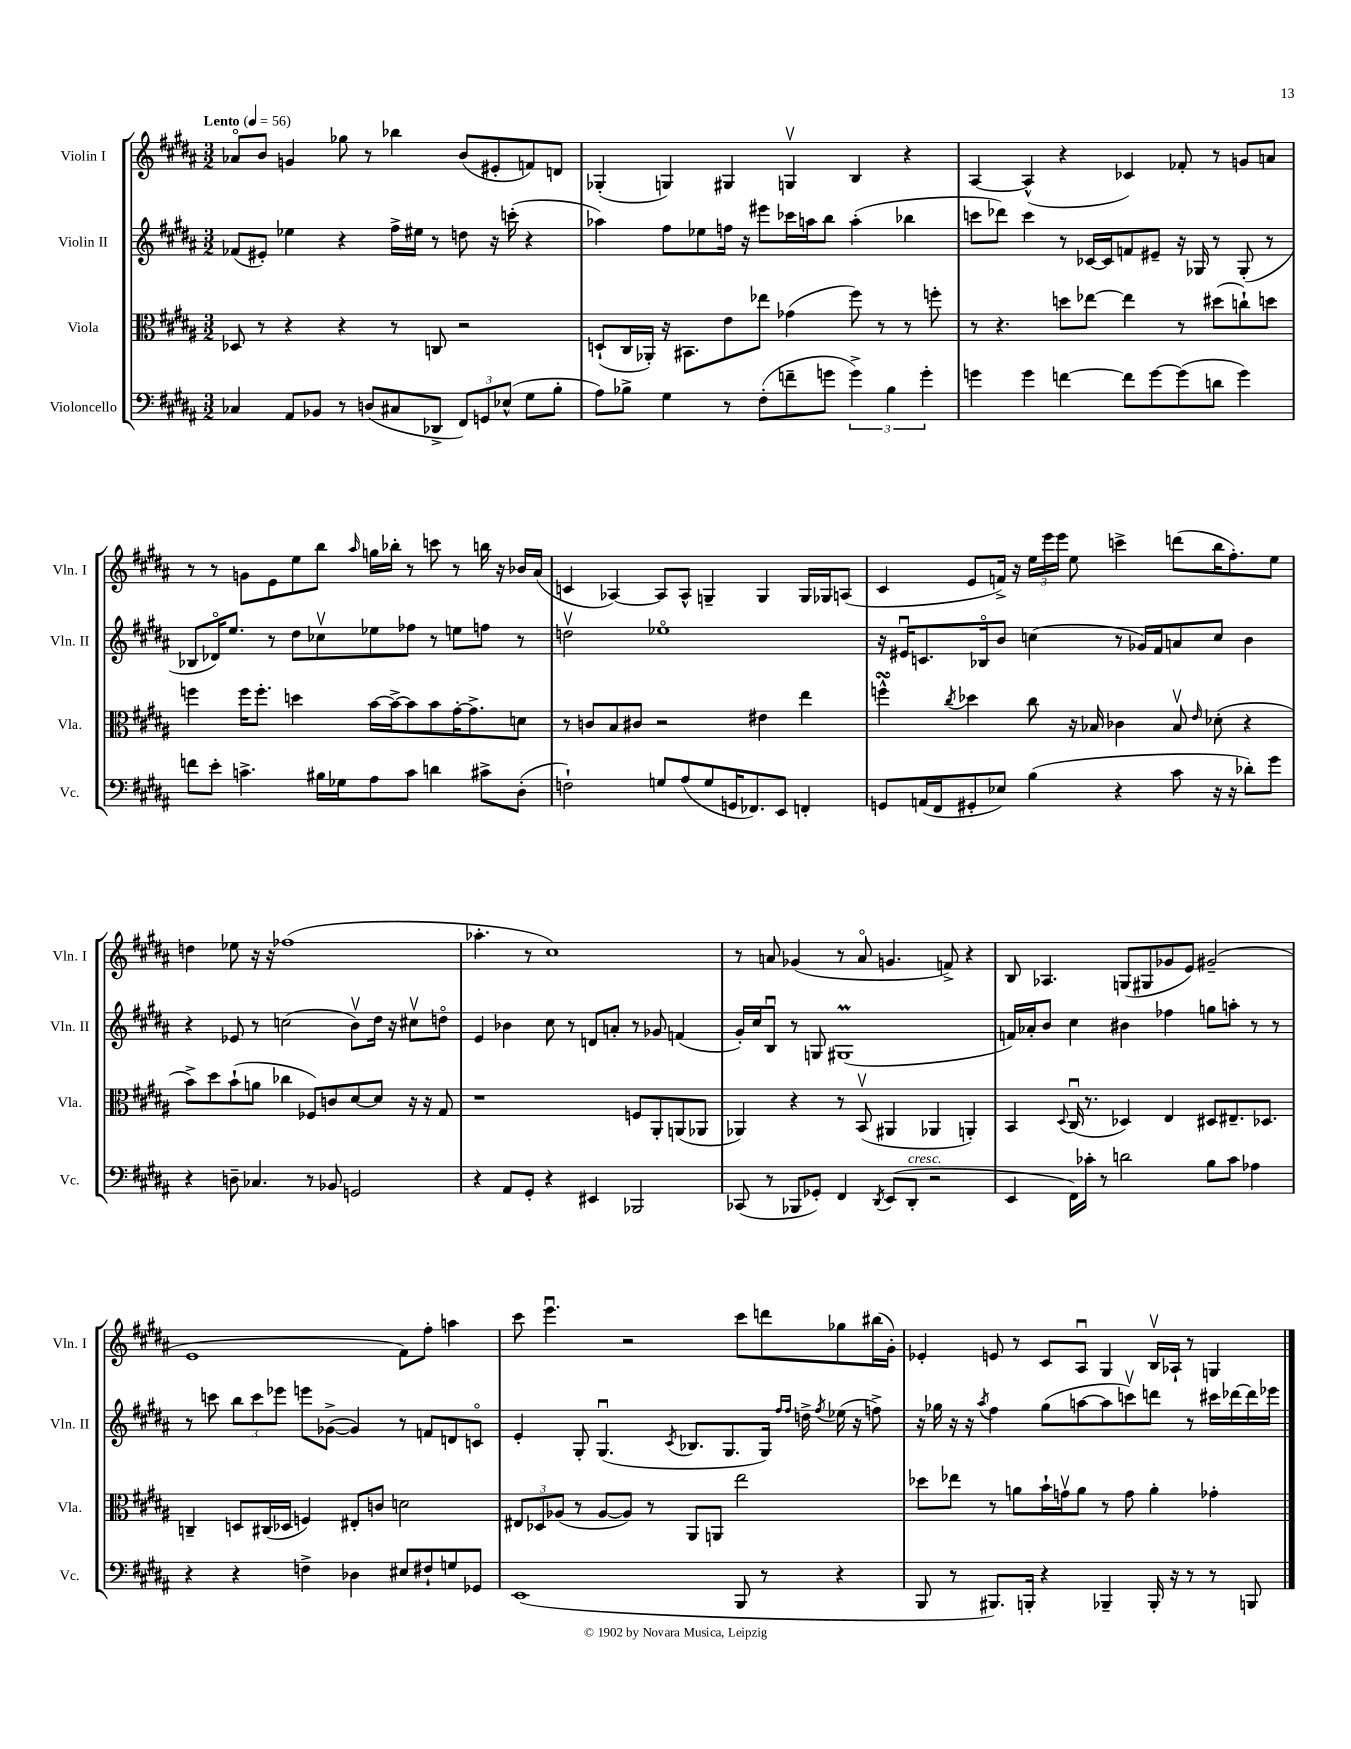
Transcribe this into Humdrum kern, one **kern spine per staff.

**kern	**kern	**kern	**kern
*staff4	*staff3	*staff2	*staff1
*clefF4	*clefC3	*clefG2	*clefG2
*k[f#c#g#d#a#]	*k[f#c#g#d#a#]	*k[f#c#g#d#a#]	*k[f#c#g#d#a#]
*M3/2	*M3/2	*M3/2	*M3/2
*MM56	*MM56	*MM56	*MM56
4C-	8D-	(8f-	8a-o
.	8r	8e#')	8b
8AA#	4r	4ee-	4g
8BB-	.	.	.
8r	4r	4r	8gg-
(8D	.	.	8r
8C#	8r	16ff#^	4bb-
.	.	16ee#	.
8DD-^	8C	8r	.
12FF#)	2r	8dd	(8b
12GG	.	.	.
.	.	16r	8e#'
(12E-^^	.	.	.
.	.	(16ccc'	.
8G#	.	4r	8f)
8B'	.	.	8d
=	=	=	=
8A#)	(8D`	4aa-)	(4G-'
8B-^	16C#	.	.
.	16AA-')	.	.
4G#	16r	8ff#	4G)
.	8.BB#	.	.
.	.	8ee-	.
8r	8e	16ff	4G#
.	.	16r	.
(8F#'	8ee-	8eee#	.
8f~	(4g-	16ccc-	4Gv
.	.	16aa	.
8g	.	8bb	.
6g^)	8ff#)	(4aa'	4B
.	8r	.	.
6B-	.	.	.
.	8r	4bb-	4r
6g'	.	.	.
.	8ff'	.	.
=	=	=	=
4g	8r	8ccc	[4A#
.	4.r	8ddd-)	.
4g	.	4ccc	(4A#^^]
[4f	8dd	8r	4r
.	[8ee-	[16c-	.
.	.	16c-]	.
8f]	4ee-]	8f	4c-)
[8g	.	8e#~	.
(8g]	8r	16r	8f-'
.	.	16G-	.
8d	(8dd#	8r	8r
4g)	8cc`)	(8G-'	8g
.	8dd	8r	8a
=	=	=	=
8f	4ff	8B-	8r
8e'	.	16d-o)	8r
.	.	8.ee	.
4.c^	16ff	.	8g
.	8.ff'	.	.
.	.	8r	8e
.	4dd	8dd#	8ee
16B#	.	8cc-v	8bb
16G-	.	.	.
.	.	.	16qqaa#
8A#	[16b	8ee-	16gg
.	16b^_	.	16bb-'
8c	8b]	8ff-	8r
4d	8b	8r	8ccc
.	[16g#'	8ee	8r
.	8.g#^]	.	.
8c#^	.	8ff	16bb
.	.	.	16r
(8D#'	8d	8r	16b-
.	.	.	(16a#
=	=	=	=
2F`)	8r	2ddv	4c
.	8c	.	.
.	8B	.	[4A-)
.	8c#	.	.
8G	2r	1ee-o	8A-]
(8A#	.	.	8A-^^
8G	.	.	4G~
16GG	.	.	.
8.FF-)	.	.	.
.	4e#	.	4G
8EE	.	.	.
4FF'	4ee	.	16G
.	.	.	16G-
.	.	.	(8A
=	=	=	=
8GG	4ff^^	16r	4c#
.	.	16e#u	.
(16AA	.	8.c	.
16FF#	.	.	.
.	8qcc#	.	.
8GG#'	4dd-	.	8e
.	.	16B-o	.
8E-)	.	8b	16f^)
.	.	.	16r
(4B	8cc#	(4cc	24ee
.	.	.	24eee
.	.	.	24eee
.	16r	.	8ee
.	16B-	.	.
4r	4c-	8r	4ccc^
.	.	16g-)	.
.	.	16f#	.
8c#	8B-v	8a	(8ddd
.	16qqe	.	.
16r	(8d-'	8cc	16bb
16r	.	.	8.ff#')
8d-')	4r	4b	.
8g#	.	.	8ee
=	=	=	=
4r	8b^)	4r	4dd
.	8dd#	.	.
8D~	(8b`	8e-	8ee-
4.C-	8a	8r	16r
.	.	.	16r
.	4cc-	(2cc	(1ff-
8r	8F-)	.	.
8BB-	8c	.	.
2GG	[8d#	8bv)	.
.	8d#]	16dd#	.
.	.	16r	.
.	16r	8cc#v	.
.	16r	.	.
.	8G#	8ddo	.
=	=	=	=
4r	1r	4e	4.aa-'
8AA#	.	4b-	.
8GG#'	.	.	8r
4r	.	8cc#	1cc#)
.	.	8r	.
4EE#	.	8d	.
.	.	8a'	.
2BBB-	8F	8r	.
.	8AA#'	8g-	.
.	(8AA	(4f	.
.	8AA-	.	.
=	=	=	=
(8CC-	4AA-)	16g#')	8r
.	.	16cc#	.
8r	.	8Bu	8a
8BBB-	4r	8r	(4g-
8GG-')	.	8G	.
4FF#	8r	(1G#	8r
.	(8BBv	.	8ao
8qDD#	.	.	.
(8EE	4AA#	.	4.g
8DD#'	.	.	.
2r	4AA-	.	.
.	.	.	8f^)
.	4AA')	.	4r
=	=	=	=
4EE	4BB	16f)	8B
.	.	16a-'	.
.	.	8b	4.A-
.	8qqD#	.	.
16FF#)	(16C#u	4cc#	.
16c-'	8.r	.	.
8r	.	.	.
2d	4D-)	4b#	(8G
.	.	.	8G#
.	4E	4ff-	8g-
.	.	.	8e)
8B	8D#	8gg	(2g#~
8c-	8.E#~	8aa'	.
4A-	.	8r	.
.	8.D-	.	.
.	.	8r	.
=	=	=	=
4r	4C~	8r	1e
.	.	8ccc	.
4r	8D	12bb	.
.	.	12ccc	.
.	(16C#	.	.
.	.	12eee-	.
.	16D-	.	.
4F^	4F)	8eee	.
.	.	([8g-^	.
4D-	8E#'	4g-])	.
.	8c	.	.
8E#	2d	8r	8f#)
8F#`	.	8f	8ff#'
8G	.	8d	4aa
8GG-	.	8co	.
=	=	=	=
(1EE	12E#	4e'	8ccc#
.	12D-	.	.
.	.	.	4.eeeu
.	(12A-	.	.
.	8r	8G#'	.
.	[8A-	(4.G#u	.
.	8A-])	.	2r
.	8r	.	.
.	.	8qc#	.
.	8AA#	8.B-	.
.	8AA	.	.
.	.	8.G#	.
8BBB	2ee	.	8ccc#
8r	.	16G#)	8ddd
.	.	16qqff#	.
.	.	16qqff#	.
.	.	16dd^	.
.	.	8qff#	.
4r	.	(16ee-	8gg-
.	.	16r	.
.	.	8ff^)	(16bb#
.	.	.	16g#')
=	=	=	=
8BBB	8dd-	16r	4e-'
.	.	16gg-	.
8r	8ee-	16r	.
.	.	16r	.
.	.	8qaa#	.
8.BBB#)	8r	4ff#	8e
.	8a	.	8r
16BBB'	.	.	.
4r	16b`	(8gg-	8c#
.	16gv	.	.
.	8a	[8aa	8A#u
4BBB-~	8r	8aa]	4G#
.	8g	8cccv)	.
16BBB-'	4a'	8ddd	16Bv
16r	.	.	16A-`
8r	.	8r	8r
8r	4g-'	16ccc#	4G
.	.	[16ddd-	.
8BBB	.	16ddd-]	.
.	.	16eee-	.
==	==	==	==
*-	*-	*-	*-
